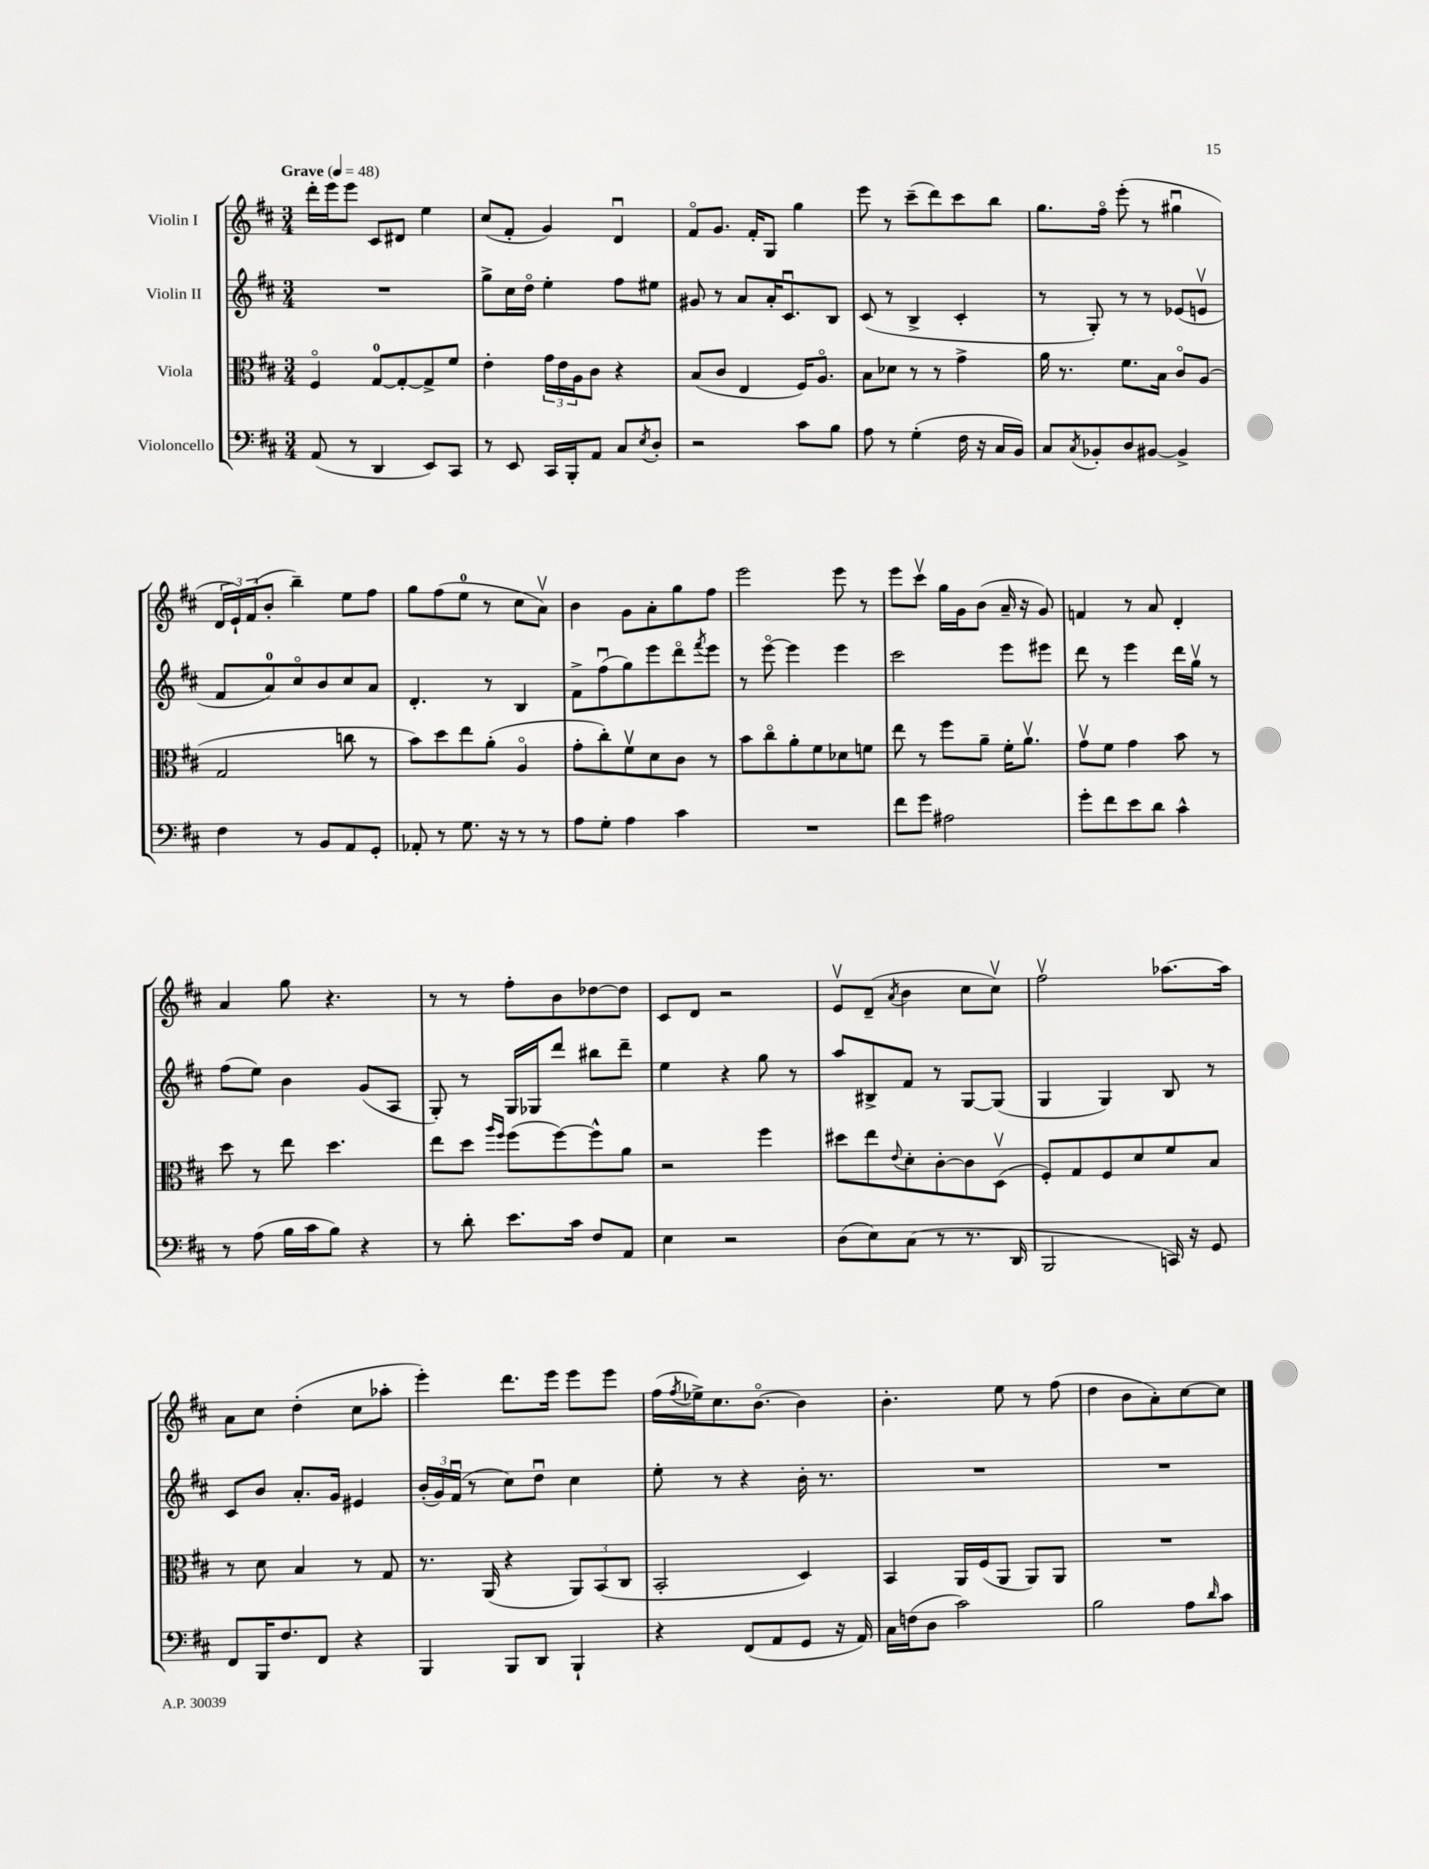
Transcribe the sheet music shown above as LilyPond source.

<<
\new StaffGroup <<
\new Staff = "s0" \with { instrumentName = "Violin I" } {
    \clef treble \key d \major \numericTimeSignature \time 3/4 \tempo "Grave" 4 = 48
    d'''16-. e'''16 e'''8 cis'8 dis'8 e''4 |
    cis''8( fis'8-. g'4) d'4\downbow |
    fis'8\flageolet g'8. fis'16-. g8 g''4 |
    e'''8 r8 cis'''8--( d'''8) cis'''8 b''8 |
    g''8. fis''16\flageolet e'''8-.( r8 gis''4\downbow |
    \tuplet 3/2 { d'16 e'16-!) fis'16( } b'8-. b''4--) e''8 fis''8 |
    g''8 fis''8( e''8-0 r8 cis''8 a'8\upbow) |
    b'4 g'8 a'8-. g''8 fis''8 |
    e'''2 e'''8 r8 |
    e'''8 cis'''8\upbow g''16 g'16 b'8( a'16-- r16 g'8) |
    f'4 r8 a'8 d'4-. |
    a'4 g''8 r4. |
    r8 r8 fis''8-. b'8 des''8~ des''8 |
    cis'8 d'8 r2 |
    e'8\upbow d'8--( \acciaccatura { a'8 } b'4 cis''8 cis''8\upbow) |
    fis''2\upbow aes''8.~ aes''16 |
    a'8 cis''8 d''4-.( cis''8 aes''8-. |
    e'''4-.) d'''8. e'''16 e'''8 e'''8 |
    fis''16( \acciaccatura { fis''8 } ees''16->) cis''8. b'8.~\flageolet b'4 |
    b'4.-. e''8 r8 fis''8( |
    d''4 b'8 a'8-.) cis''8~ cis''8 \bar "|." |
}
\new Staff = "s1" \with { instrumentName = "Violin II" } {
    \clef treble \key d \major \numericTimeSignature \time 3/4
    R2. |
    g''8-> cis''16 d''16\flageolet e''4-. fis''8 eis''8 |
    gis'8 r8 a'8 a'16-. cis'8.\downbow b8 |
    cis'8( r8 b4-> cis'4-. |
    r8 g8-.) r8 r8 ees'8( e'8\upbow |
    fis'8 a'8-0) cis''8\flageolet b'8 cis''8 a'8 |
    d'4.-. r8 b4 |
    fis'8-> fis''8\downbow( g''8) e'''8 d'''8\flageolet \acciaccatura { fis'''8 } e'''8 |
    r8 e'''8~\flageolet e'''4 e'''4 |
    cis'''2 e'''8 eis'''8 |
    d'''8 r8 e'''4 d'''16 g''16\upbow r8 |
    fis''8( e''8) b'4 g'8( a8 |
    g8-.) r8 g16 ges16 d'''8 bis''8 d'''8-- |
    e''4 r4 g''8 r8 |
    a''8 bis8-> fis'8 r8 g8~ g8( |
    g4 g4) b8 r8 |
    cis'8 b'8 a'8.-. g'16 eis'4 |
    \tuplet 3/2 { b'16-.( g'16) fis'16\downbow( } r8 cis''8) d''8\downbow cis''4 |
    e''8-. r8 r4 b'16-. r8. |
    R2. |
    R2. \bar "|." |
}
\new Staff = "s2" \with { instrumentName = "Viola" } {
    \clef alto \key d \major \numericTimeSignature \time 3/4
    fis4\flageolet g8-0~ g8~-. g8-> fis'8 |
    e'4-. \tuplet 3/2 { g'16 e'16 a16 } cis'8 r4 |
    b8( cis'8 e4 fis16) a8.\flageolet |
    b8 des'8 r8 r8 g'4-> |
    a'16 r8. fis'8. b16 cis'8\flageolet a8( |
    g2 c''8 r8 |
    b'8) d''8 e''8 a'8-.( a4\flageolet |
    g'8-. cis''8-.) fis'8\upbow d'8 cis'8 r8 |
    b'8 cis''8\flageolet a'8-. fis'8 des'8 f'8 |
    e''8 r8 fis''8 a'8-- fis'16-. a'8.\upbow |
    g'8\upbow fis'8 g'4 b'8 r8 |
    d''8 r8 e''8 d''4. |
    e''8 d''8 \grace { a''16 fis''16 } fis''8( fis''8~) fis''8-^ a'8 |
    r2 fis''4 |
    dis''8 e''8 \appoggiatura { e'8 } d'8-. cis'8~-. cis'8 d8\upbow( |
    fis8-.) g8 fis8 d'8 fis'8 b8 |
    r8 d'8 b4 r8 g8 |
    r8. a,16( r4 \tuplet 3/2 { a,8) b,8( cis8 } |
    b,2-. d4) |
    b,4 a,16 fis16( a,8 a,8) a,8 |
    R2. \bar "|." |
}
\new Staff = "s3" \with { instrumentName = "Violoncello" } {
    \clef bass \key d \major \numericTimeSignature \time 3/4
    a,8( r8 d,4 e,8) cis,8 |
    r8 e,8 cis,16 b,,16-. a,8 cis8 \acciaccatura { e8 } d8-. |
    r2 cis'8 b8 |
    a8 r8 g4-.( fis16 r16 cis16 b,16) |
    cis8 \acciaccatura { cis8 } bes,8-. d8 bis,8~ bis,4-> |
    fis4 r8 b,8 a,8 g,8-. |
    aes,8-. r8 g8. r16 r8 r8 |
    a8 g8-. a4 cis'4 |
    R2. |
    fis'8 g'8 ais2 |
    g'8-. fis'8 e'8 d'8 cis'4-^ |
    r8 a8( b16 cis'16 b8) r4 |
    r8 d'8-. e'8. cis'16 fis8 a,8 |
    e4 r2 |
    d8( e8) cis8( r8 r8. d,16 |
    b,,2 c,16) r16 g,8 |
    fis,8 b,,16 fis8. fis,8 r4 |
    b,,4 b,,8 d,8 b,,4-! |
    r4 fis,8( a,8 g,8 r16 a,16) |
    cis16 f16( d8 cis'2) |
    b2 a8 \grace { d'16 } cis'8 \bar "|." |
}
>>
>>
\layout { \context { \Score \remove "Bar_number_engraver" } }
